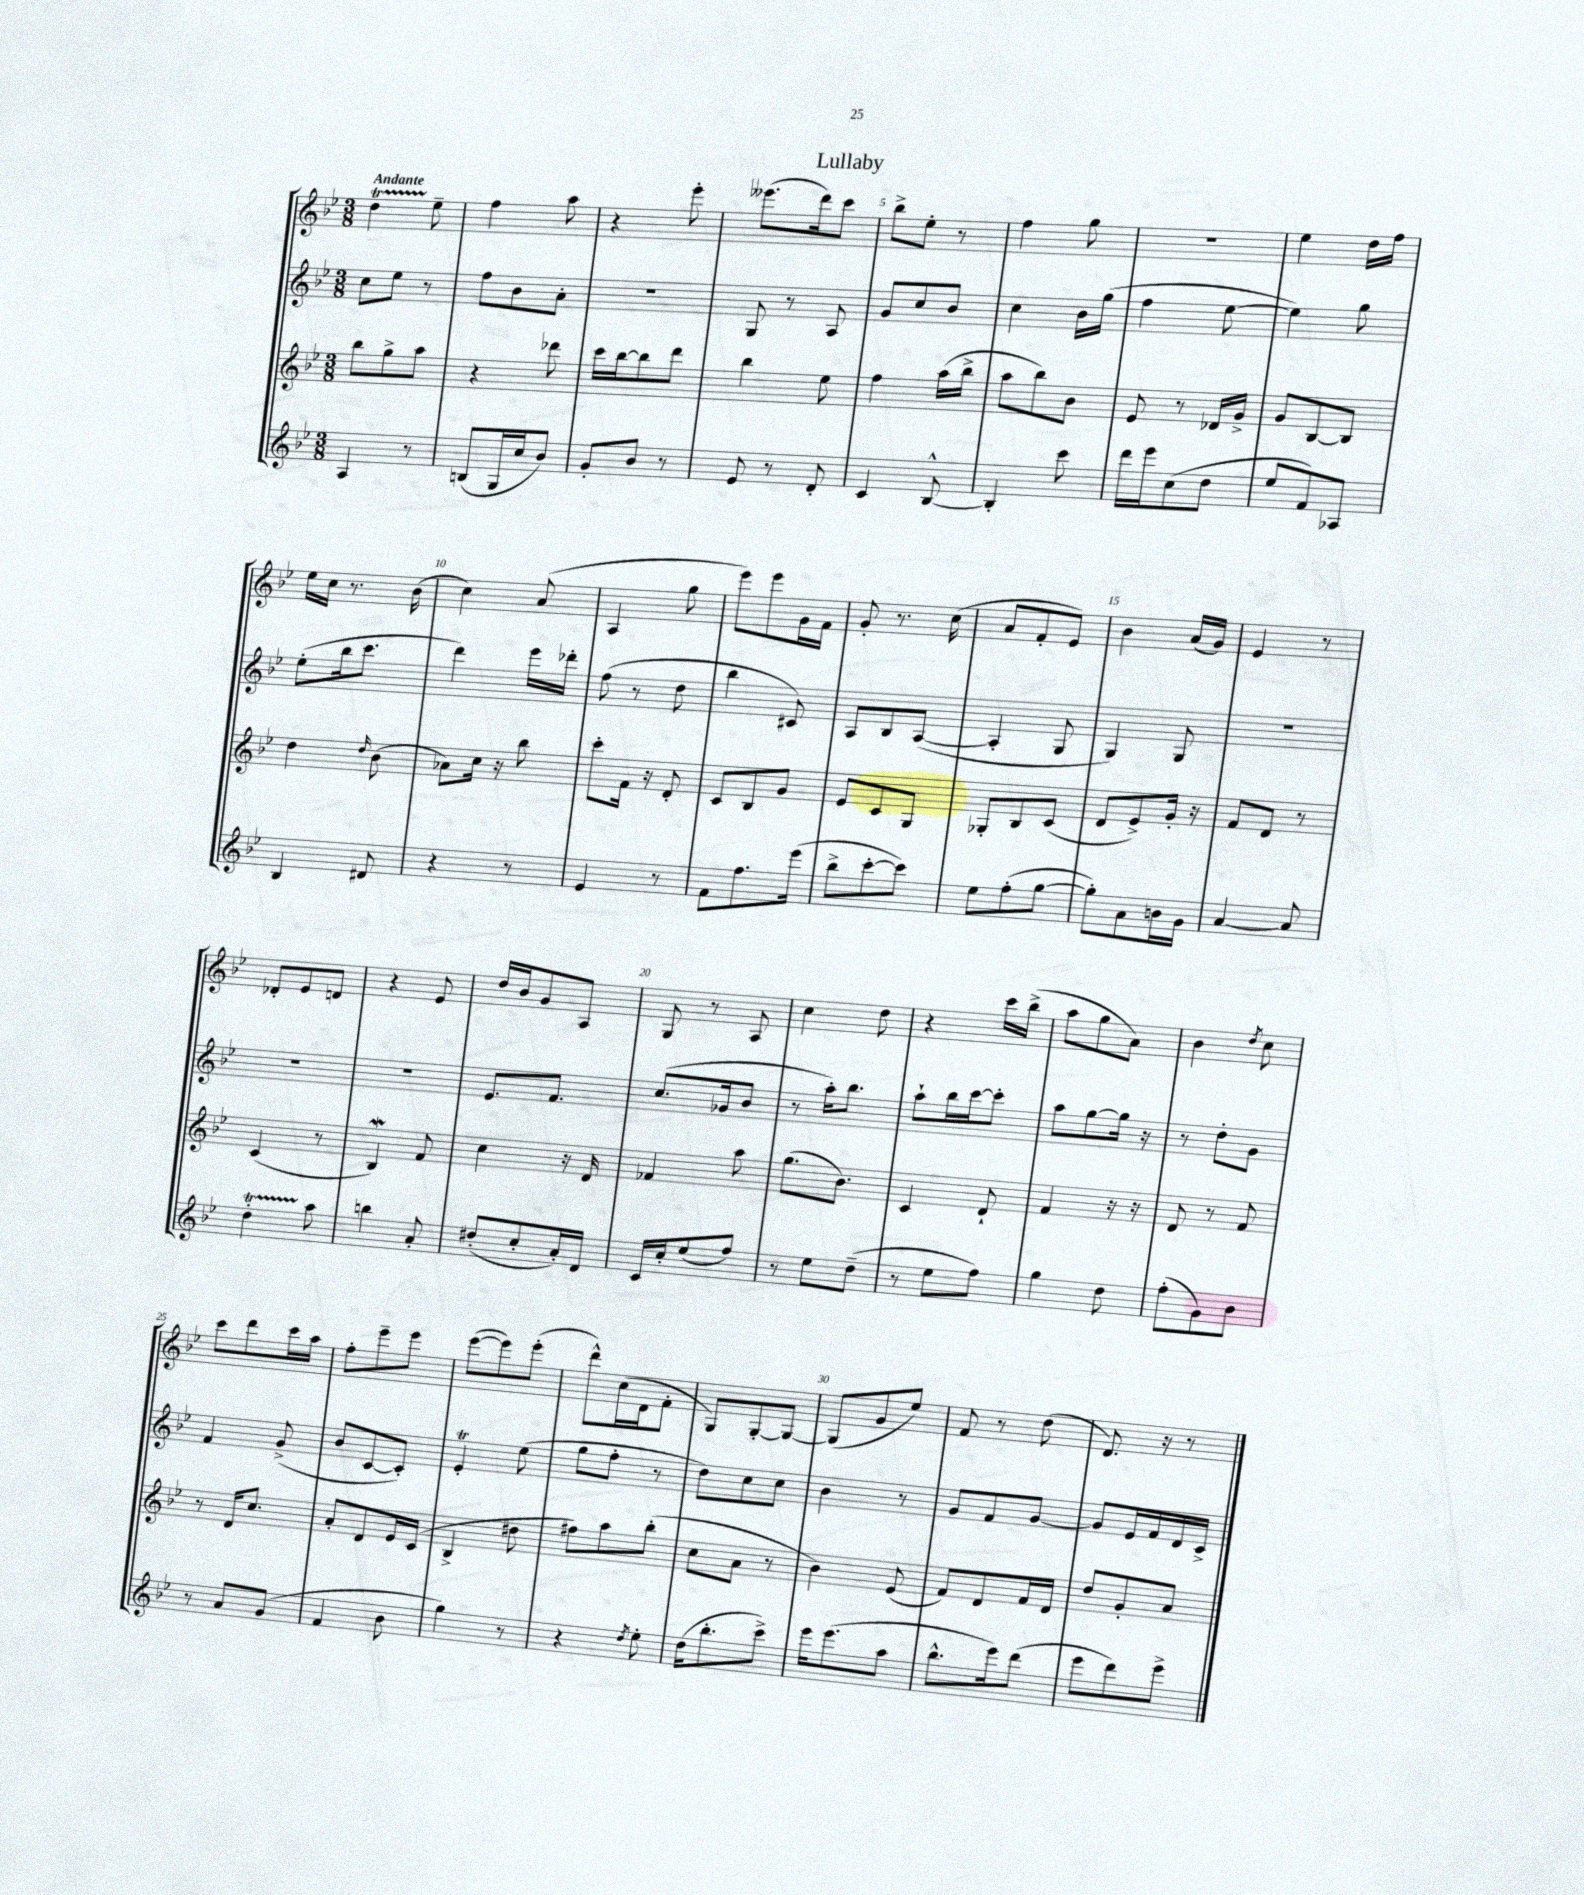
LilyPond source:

\header { title = "Lullaby" }
<<
\new StaffGroup <<
\new Staff = "s0" {
    \clef treble \key bes \major \numericTimeSignature \time 3/8 \tempo "Andante"
    d''4\startTrillSpan ees''8--\stopTrillSpan |
    f''4 a''8 |
    r4 ees'''8-. |
    eeses'''8.( d'''16) c'''8 |
    bes''8-> ees''8-. r8 |
    f''4 g''8 |
    R4. |
    ees''4 d''16 f''16 |
    ees''16 c''16 r8. bes'16( |
    c''4) a'8( |
    a4 g''8 |
    ees'''8) ees'''8 g'16 f'16 |
    g'8-. r8. c''16( |
    a'8 f'8-. ees'8) |
    bes'4 a'16( g'16) |
    ees'4 r8 |
    des'8-. ees'8 d'8 |
    r4 ees'8 |
    d''16 bes'16 g'8 a8 |
    g8 r8 a8 |
    c''4 d''8 |
    r4 c'''16 bes''16->( |
    a''8 g''8 a'8) |
    bes'4 \acciaccatura { d''8 } c''8 |
    c'''8 d'''8 c'''16 a''16 |
    f''8-. ees'''8-- ees'''8 |
    ees'''8~( ees'''8) ees'''8-.( |
    d'''8-^) c''16( d'16 f'8-. |
    g8) g8~-. g8~ |
    g8( g'8 ees''8) |
    f'8 r8 d''8( |
    d'8.) r16 r8 \bar "|." |
}
\new Staff = "s1" {
    \clef treble \key bes \major \numericTimeSignature \time 3/8
    c''8 ees''8 r8 |
    f''8 bes'8 a'8-. |
    R4. |
    g8 r8 a8 |
    g'8 c''8 bes'8 |
    c''4 bes'16 g''16( |
    f''4 ees''8~ |
    ees''4) g''8 |
    ees''8-.( bes''16 c'''8. |
    d'''4) ees'''16 des'''16-. |
    f''8( r8 d''8 |
    bes''4 cis'8) |
    a8 bes8 a8~( |
    a4-. g8 |
    g4) g8 |
    R4. |
    R4. |
    R4. |
    ees'8. f'8. |
    c''8.( ges'16 bes'8 |
    r8 a''16-.) bes''8. |
    a''8-! bes''16 c'''16~ c'''8-. |
    a''8 g''8~ g''16 r16 |
    r8 d''8-. g'8 |
    f'4 g'8->( |
    bes'8 c'8~ c'8-.) |
    ees'4-.\trill ees''8( |
    g''8 f''8-. r8 |
    d''8) c''8 c''8 |
    bes'4 r8 |
    g'8 f'8 g'8~ |
    g'8 ees'16 f'16 d'16 c'16-> \bar "|." |
}
\new Staff = "s2" {
    \clef treble \key bes \major \numericTimeSignature \time 3/8
    bes''8 g''8-> a''8 |
    r4 des'''8 |
    c'''16 bes''16~ bes''8 d'''8 |
    bes''4 ees''8 |
    f''4 a''16( bes''16-> |
    a''8 bes''8) bes'8 |
    ees'8 r8 des'16 g'16-> |
    g'8 bes8~ bes8 |
    d''4 \grace { d''16 } bes'8( |
    aes'8) c''16 r16 bes''8 |
    c'''8-. f'16 r16 d'8-. |
    c'8 bes8 g'8 |
    ees'8 c'8 g8 |
    ges8-. bes8 c'8( |
    d'8 ees'8->) g'16-. r16 |
    f'8 d'8 r8 |
    c'4( r8 |
    bes4\mordent) f'8 |
    c''4 r16 d'16 |
    fes'4 a''8 |
    g''8.( bes'8.) |
    c'4 d'8-! |
    f'4 r16 r16 |
    d'8 r8 f'8 |
    r8 d'16 c''8. |
    a'8-. d'8 ees'16 c'16( |
    bes4-> dis''8 |
    fis''8) a''8 bes''8-.( |
    c''8 a'8 r8 |
    bes'4) ees'8( |
    f'8) d'8 f'16 d'16 |
    d''8 g'8-. a'8 \bar "|." |
}
\new Staff = "s3" {
    \clef treble \key bes \major \numericTimeSignature \time 3/8
    a4 r8 |
    b8( g16 c''16 bes'8) |
    g'8-. bes'8 r8 |
    ees'8 r8 d'8-. |
    c'4 bes8~-^ |
    bes4-. c'''8 |
    d'''16 ees'''16 c''8( d''8 |
    ees''8 f'8) aes8 |
    bes4 dis'8 |
    r4 r8 |
    ees'4 r8 |
    f'8 f''8. ees'''16( |
    bes''8-> c'''8~-. c'''8) |
    ees''8 f''8-.( g''8~ |
    g''8-.) a'8 b'16 g'16 |
    a'4~ a'8 |
    d''4-.\startTrillSpan a''8\stopTrillSpan |
    b''4 a'8-. |
    dis''8-.( c''8-. a'16-.) d'16 |
    c'16 c''16-. ees''8( f''8) |
    r8 ees''8 d''8--( |
    r8 ees''8 f''8) |
    g''4 d''8 |
    f''8-.( g'8) bes'8 |
    r8 a'8 g'8( |
    f'4 bes'8 |
    g''4) r8 |
    r4 \acciaccatura { d''8 } ees''8-. |
    d''16( bes''8.-. c'''8->) |
    ees'''16 ees'''8.( a''8 |
    bes''8.-^ ees'''16) d'''8( |
    ees'''8 d'''8) ees'''8-> \bar "|." |
}
>>
>>
\layout { \context { \Score \override BarNumber.break-visibility = ##(#f #t #t) barNumberVisibility = #(every-nth-bar-number-visible 5) } }
